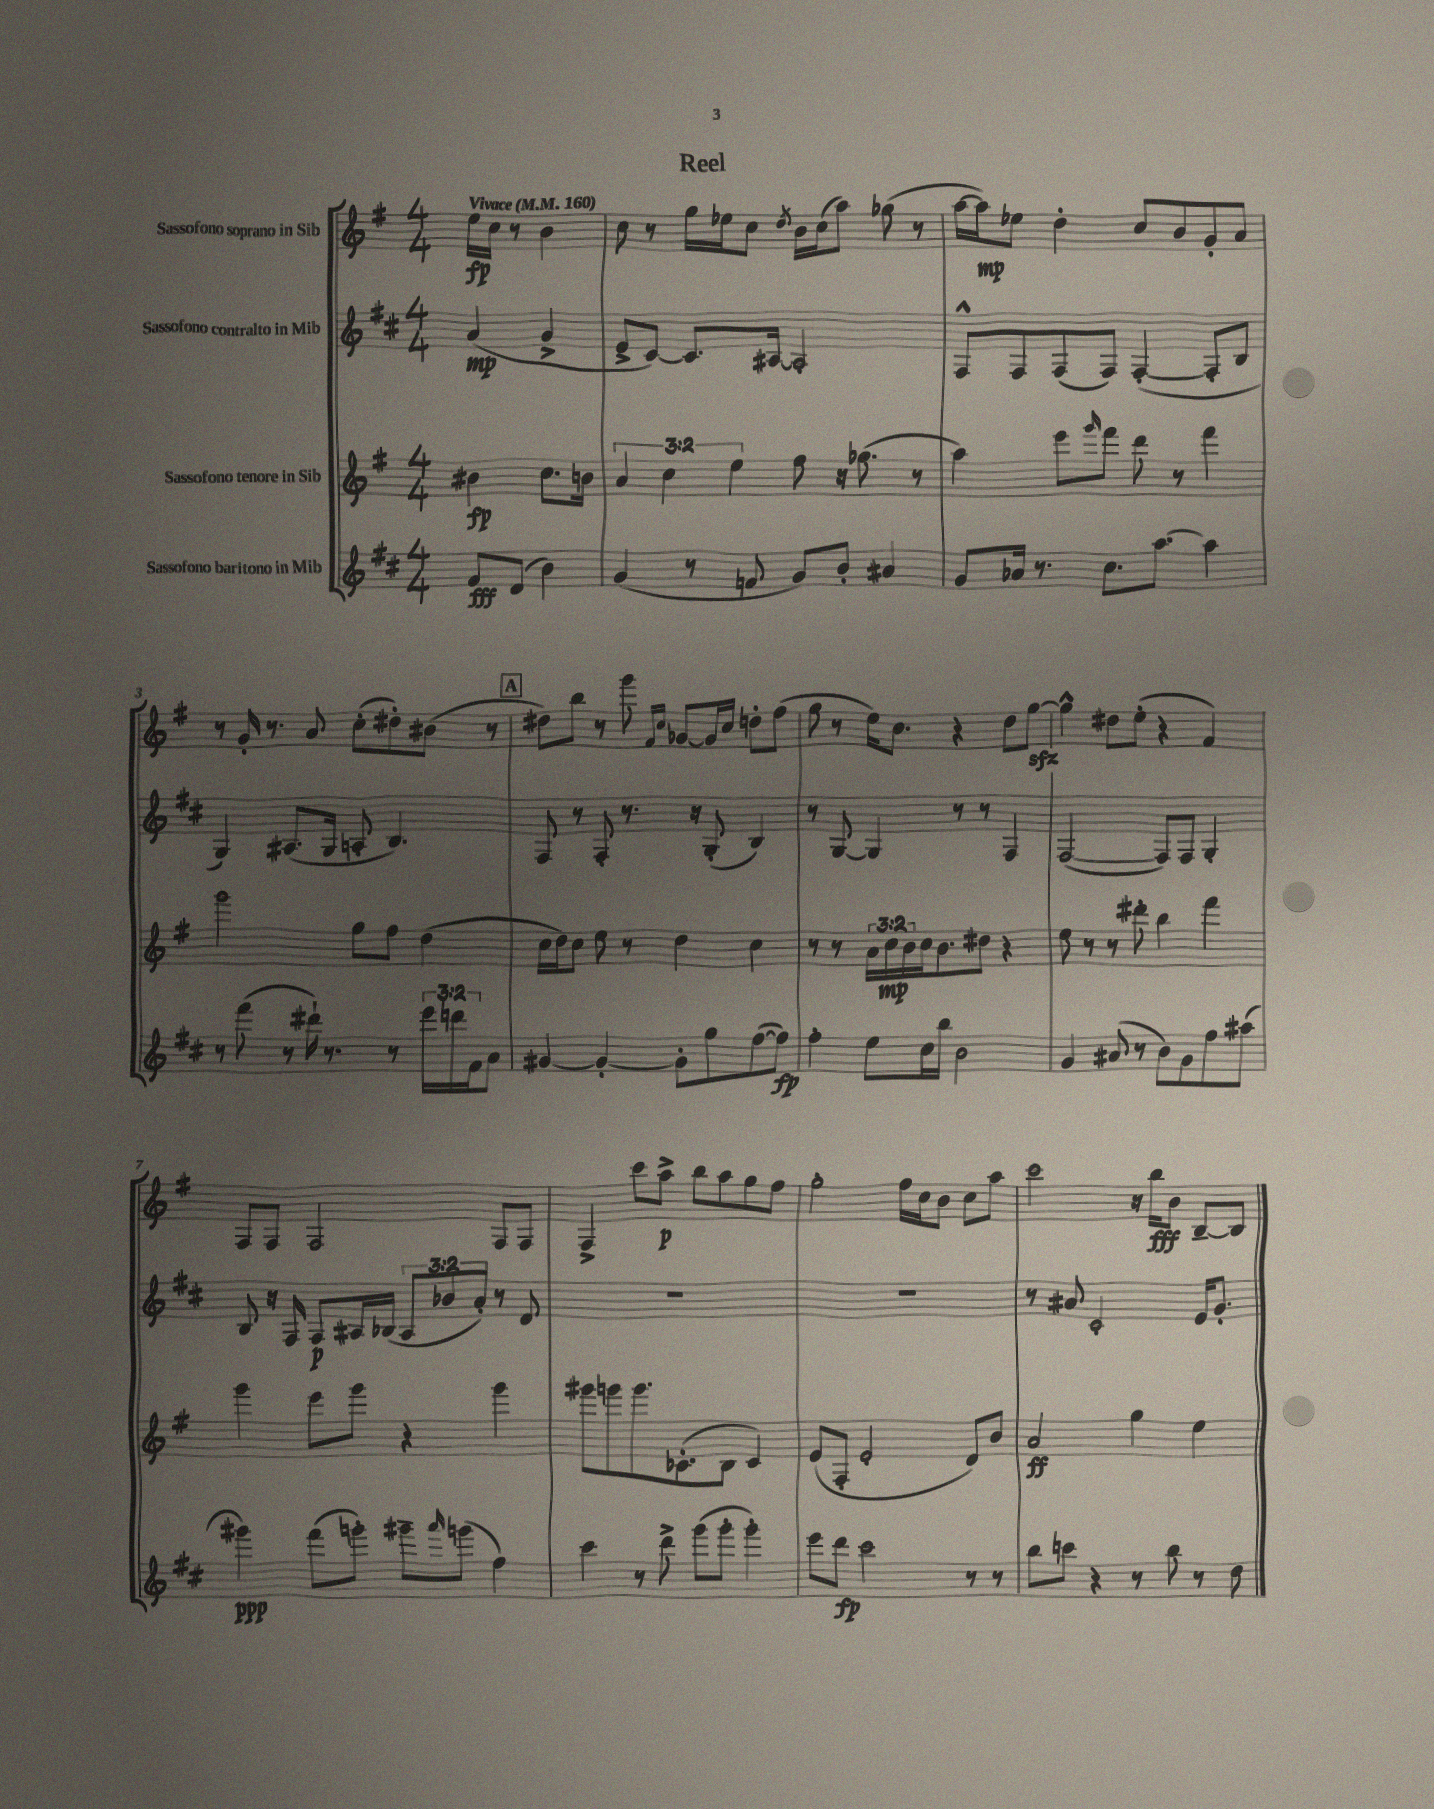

**kern	**kern	**kern	**kern
*staff4	*staff3	*staff2	*staff1
*clefG2	*clefG2	*clefG2	*clefG2
*k[f#c#]	*k[f#]	*k[f#c#]	*k[f#]
*M4/4	*M4/4	*M4/4	*M4/4
*MM160	*MM160	*MM160	*MM160
8f#	4b#	(4a	16ee
.	.	.	16cc
(8d	.	.	8r
4b)	8.cc	4g^	4b
.	16b	.	.
=	=	=	=
(4g	6a	8e^	8cc
.	.	[8c#)	8r
.	6cc	.	.
8r	.	8.c#]	16gg
.	.	.	16ee-
.	6ee	.	.
8f	.	.	8cc
.	.	[16A#	.
.	.	.	8qdd
8g)	8ff#	2A#']	16b
.	.	.	(16cc
8b'	16r	.	8aa)
.	(8.gg-	.	.
4a#	.	.	(8gg-
.	8r	.	8r
=	=	=	=
8g	4aa)	8F#^^	[16aa
.	.	.	16aa])
16a-	.	8F#	8ee-
8.r	.	.	.
.	8eee	(8F#	4dd'
.	16qqggg	.	.
8.cc#	8fff#	8F#)	.
.	8ddd	([4F#'	8cc
[8.aa	.	.	.
.	8r	.	8b
4aa]	4fff#	8F#']	8g'
.	.	8B	8a
=	=	=	=
8r	2ggg	4G)	8r
(8fff#	.	.	16g'
.	.	.	8.r
8r	.	(8.A#	.
16ddd#`)	.	.	8a
8.r	.	16G	.
.	8gg	8A'	(8cc'
8r	8ff#	4.B)	8dd#')
24eee	(4dd	.	(8b#
24ddd	.	.	.
24f#	.	.	.
8a	.	.	8r
=	=	=	=
[4g#	16cc	8F#	8dd#)
.	16dd)	.	.
.	8cc	8r	8bb
4g#'_	8ee	8F#'	8r
.	8r	8.r	8ggg
.	.	.	16qqf#
.	.	.	16qqcc
8g#']	4dd	.	[8g-
.	.	16r	.
8gg	.	(8G'	16g-]
.	.	.	16cc
([8ff#	4cc	4B)	8dd'
8ff#])	.	.	(8ff#
=	=	=	=
4ff#'	8r	8r	8gg
.	8r	[8G	8r
8ee	24a	4G]	16ee)
.	24cc	.	.
.	.	.	8.cc
.	24b	.	.
16cc#	16cc	.	.
16bb	8.b	.	.
2b	.	8r	4r
.	8dd#	8r	.
.	4r	4F#	8dd
.	.	.	[8gg
=	=	=	=
4g	8ee	([2F#	4gg^^]
.	8r	.	.
(8a#	8r	.	8dd#
8r	8ddd#'	.	(8ee'
8b)	4bb	8F#])	4r
8g	.	8F#	.
8ff#	4fff#	4G'	4f#)
(8aa#	.	.	.
=	=	=	=
4ggg#)	4ggg	8B	8F#
.	.	16r	8F#
.	.	16F#	.
(8fff#	8eee	8F#	2F#
8ggg')	8ggg	16A#	.
.	.	(16B-	.
8ggg#~	4r	12A#	.
.	.	12b-	.
16qqaaa	.	.	.
(8ggg	.	.	.
.	.	12a')	.
4ff#)	4ggg	8r	8F#
.	.	8d	8F#
=	=	=	=
4ccc#	8ggg#	1r	4F#^
.	8ggg	.	.
8r	8.ggg	.	8ccc
8ddd^	.	.	8aa^
.	(8.c-'	.	.
(8ggg	.	.	8bb
8ggg'	8B	.	8aa
4ggg')	4c-)	.	8gg
.	.	.	8ff#
=	=	=	=
8eee	(8e	1r	2gg'
8ddd	8F#'	.	.
2ccc#	2e'	.	.
.	.	.	16ff#
.	.	.	16cc
.	.	.	8b
8r	8d)	.	8cc
8r	8b	.	8aa
=	=	=	=
8bb	2a	8r	2ccc
8ccc	.	8a#	.
4r	.	2c#'	.
8r	4gg	.	16r
.	.	.	16bb
8bb	.	.	8b
8r	4ee	16e	[8B~
.	.	8.g'	.
8dd	.	.	8B]
==	==	==	==
*-	*-	*-	*-
